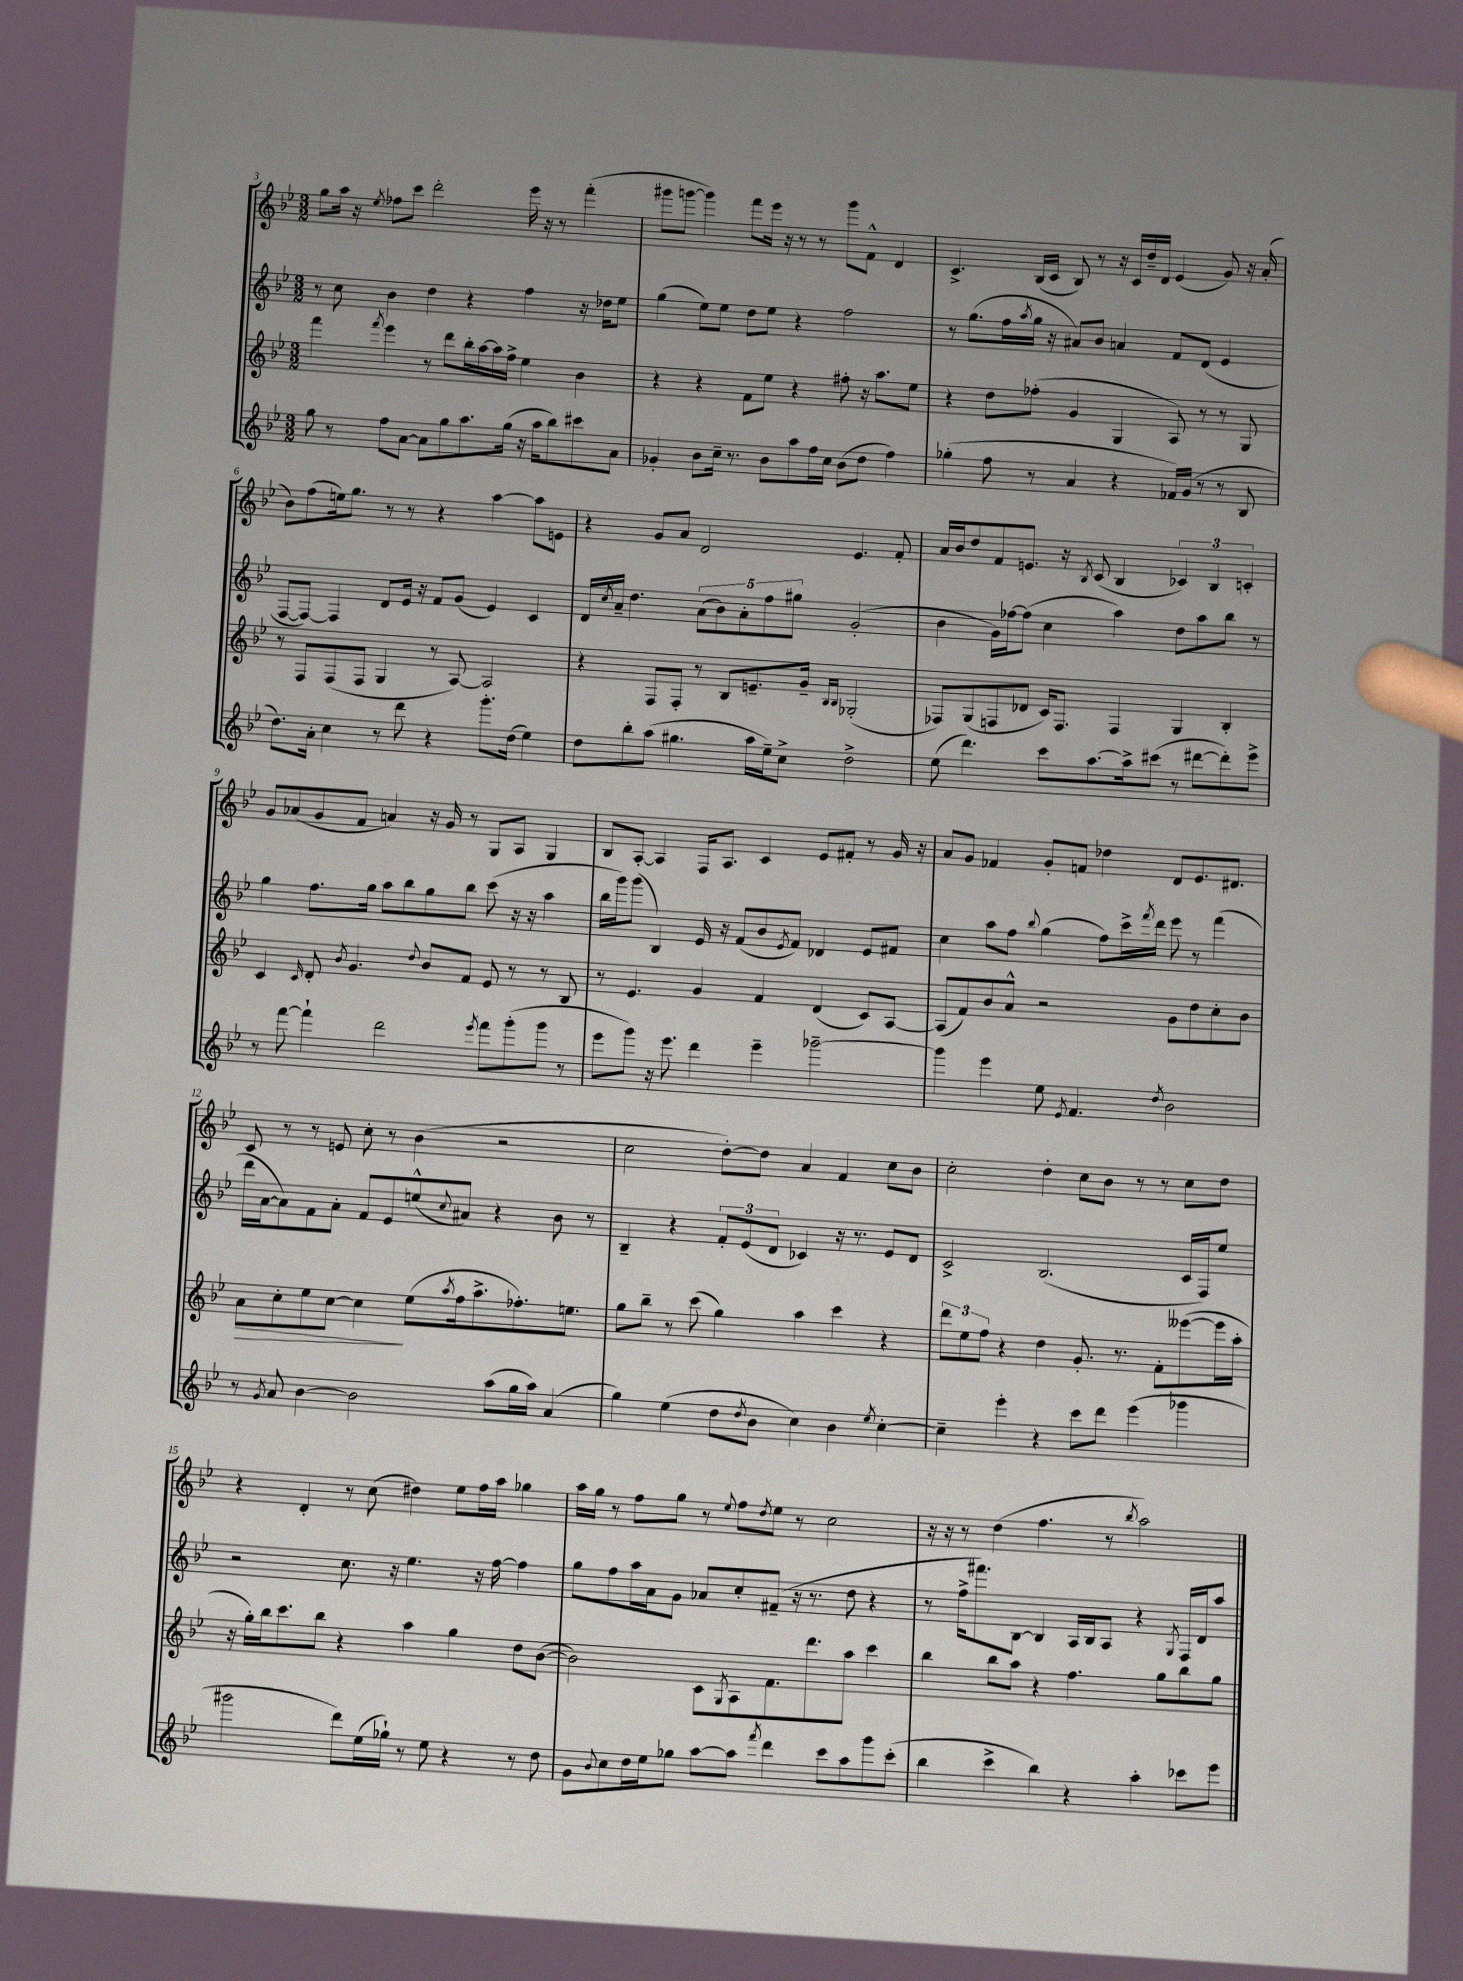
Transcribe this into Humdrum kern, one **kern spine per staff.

**kern	**kern	**dynam	**kern	**kern
*part4	*part3	*part3	*part2	*part1
*staff4	*staff3	*staff3	*staff2	*staff1
*clefG2	*clefG2	*	*clefG2	*clefG2
*k[b-e-]	*k[b-e-]	*	*k[b-e-]	*k[b-e-]
*M3/2	*M3/2	*	*M3/2	*M3/2
=3	=3	=3	=3	=3
8gg\	4fff\	.	8r	8gg\L
8r	.	.	8cc\	16aa\Jk
.	.	.	.	16r
.	8qfff/	.	.	8qee-/
8ff\L	4eee-\	.	4b-\	8ff-X\L
[8a\J	.	.	.	8ccc\J
8a\L]	8r	.	4dd\	2ddd'\
8gg\	8ddd\L	.	.	.
8.aa\	16bb-'\L	.	4r	.
.	[16aa\	.	.	.
.	16aa\]	.	.	.
(16gg\Jk	16ff^\JJ	.	.	.
16r	4ee-\	.	4ff\	16eee-\
16aa\KL	.	.	.	16r
8bb-\)	.	.	.	8r
8ccc#X\	4b-\	.	16r	(4fff'\
.	.	.	16dd-X\KL	.
8a\J	.	.	8ee-\J	.
=4	=4	=4	=4	=4
4g-X'/	4r	.	(4gg\	8ggg#X\L
.	.	.	.	[8gggn\J
8b-\L	4r	.	8ee-\L)	4ggg\])
16cc~\Jk	.	.	8ee-\J	.
8.r	.	.	.	.
.	8f\L	.	8dd\L	8fff\L
8b-\L	8ee-\J	.	8ee-\J	16eee-\Jk
.	.	.	.	16r
8aa\	4r	.	4r	8r
16ff\L	.	.	.	8r
16cc\JJ	.	.	.	.
(8b-\L	8ff#X'\	.	2ff\	8ggg\L
8dd\J	16r	.	.	8f^^\J
.	8.aa\L	.	.	.
4ff\)	.	.	.	4d/
.	8ee-\J	.	.	.
=5	=5	=5	=5	=5
(4gg-X'\	4r	.	8r	4.c^/
.	.	.	(8.gg\L	.
8ff\	8dd\L	.	.	.
.	.	.	16ff\L	.
.	.	.	8qaa/	.
8r	(8ff-X'\J	.	16gg\JJ	(16B-/LL
.	.	.	16r	16c/JJ
4a/	4g/	.	8a#X/L)	8B-/)
.	.	.	8b-/J	8r
4r	4G/	.	4an/	16r
.	.	.	.	16c/LL
.	.	.	.	16dd~/
.	.	.	.	16d/JJ
16f-X/LL)	8A/)	.	8f/L	(4e-/
(16g/JJ	.	.	.	.
8r	8r	.	(8d/J	.
8r	8r	.	4e-/	8g/)
8B-/	8G/	.	.	16r
.	.	.	.	(16a'/
!!LO:LB:g=z
=6	=6	=6	=6	=6
8.dd\L)	8r	.	[8F/L	8b-\L)
.	8F/L	.	8F/J_)	(8ff\
16a'\Jk	.	.	.	.
4cc\	(8F/	.	4F/]	16een\k)
.	.	.	.	8.gg\J
.	8F/J	.	.	.
8r	4G/	.	8d/L	8r
8ddd\	.	.	16e-/Jk	8r
.	.	.	16r	.
4r	8r	.	8f/L	4r
.	[8A/)	.	(8g/J	.
8.ggg'\L	2A/]	.	4e-/)	[4aa\
(16dd\Jk	.	.	.	.
4ee-\)	.	.	4c/	8aa\L]
.	.	.	.	8en\J
=7	=7	=7	=7	=7
8dd\L	4r	.	16d/LL	4r
.	.	.	8qcc/	.
.	.	.	16a~/JJ	.
8bb-'\	.	.	4.dd\	.
(8aa\J	8F/L	.	.	8g/L
4.gg#X\	8F'/J	.	.	8a/J
.	8r	.	(10a\L	2d/
.	.	.	10b-\)	.
.	8B-/L	.	.	.
.	.	.	10a'\	.
16aa\LL	8.en~/	.	.	.
.	.	.	10ff\	.
16ee-~\J)	.	.	.	.
8cc^\J	.	.	.	.
.	.	.	10gg#X\J	.
.	16g~/Jk	.	.	.
.	16qqB-/LL	.	.	.
.	16qqB-/JJ	.	.	.
2dd^\	(2G-X'/	.	(2g'/	4.e-/
.	.	.	.	8f'/
=8	=8	=8	=8	=8
(8ee-\	8F-X/L)	.	4b-\	16a/LL
.	.	.	.	16b-/J
4.ddd\)	(8G/	.	.	8dd/
.	8Fn/	.	16g\LL)	8f/
.	.	.	[16ff-X\J	.
.	8d-X/J	.	(8ff-\J]	8.en/J
8ccc\L	16c/KL)	.	4cc\	.
.	8.F/J	.	.	16r
.	.	.	.	8qB-/
[8.aa\	.	.	.	(8c/
.	4F/	.	4aa\)	4B-/
16aa^\k]	.	.	.	.
(8ccc#X\J	.	.	.	.
8r	4G/	.	8dd\L	6c-X/)
[8ddd#X\L	.	.	8aa\	.
.	.	.	.	6B-/
8ddd#'\])	4B-'/	.	8bb-\J	.
.	.	.	.	6cn'/
8eee-^\J	.	.	8r	.
!!LO:LB:g=z
=9	=9	=9	=9	=9
8r	4c/	.	4gg\	8g/L
[8fff\	.	.	.	(8a-X/
.	16qqc/	.	.	.
4fff`\]	8d'/	.	8.ff\L	8g/
.	8qb-/	.	.	.
.	4.g/	.	.	8f/J
.	.	.	16gg\Jk	.
2ddd\	.	.	8aa\L	4an/)
.	.	.	8bb-\	.
.	8qqdd/	.	.	.
.	8b-/L	.	8gg\	16r
.	.	.	.	16g/
.	8f/J	.	8bb-\J	8r
8qeee-/	.	.	.	.
8fff\L	8e-/	.	(8ccc\	8G/L
(8ggg'\	8r	.	16r	8A/J
.	.	.	16r	.
8ggg\J	8r	.	4aa\	4G/
8r	8B-/	.	.	.
=10	=10	=10	=10	=10
8eee-\L	8r	.	16bb-\LL	8B-/L
.	.	.	16ggg\J)	.
8ggg\J)	4.e-/	.	(8ggg\J	[8A'/J
16r	.	.	4B-/)	4A/]
8.eee-\	.	.	.	.
4ddd\	4g/	.	16e-/	16F/KL
.	.	.	16r	8.A/J
.	.	.	(8f/L	.
4eee-~\	4f/	.	8b-/	4c/
.	.	.	8qe-/	.
.	.	.	8f/J)	.
[2ggg-X~\	(4d/	.	4d-X/	8e-/L
.	.	.	.	8f#X'/J
.	8c/L)	.	8e-/L	8r
.	[8A/J	.	8f#X/J	16g/
.	.	.	.	16r
=11	=11	=11	=11	=11
4ggg-\]	(8A/L]	.	4cc\	8a/L
.	8f/)	.	.	8g/J
4eee-\	8b-/	.	8aa\L	4f-X/
.	8a^^/J	.	8ff\J	.
.	.	.	8qqbb-/	.
8ee-\	2r	.	(4gg\	8g'/L
8qe-/	.	.	.	.
4.f/	.	.	.	8fn/J
.	.	.	8ff\L)	4dd-X\
.	.	.	16ccc^\L	.
.	.	.	8qfff/	.
.	.	.	16ddd\JJ	.
8qdd/	.	.	.	.
2b-\	8g\L	.	8eee-\	8d/L
.	8dd\	.	8r	8.e-/
.	8cc'\	.	(4fff\	.
.	.	.	.	8.d#X/J
.	8b-\J	.	.	.
!!LO:LB:g=z
=12	=12	=12	=12	=12
!	!	!LO:HP:b	!	!
8r	8a\L	>	16ddd\LL	8c/
.	.	.	[16a\J	.
8qg/	.	.	.	.
8a/	8cc'\	.	8a\])	8r
[4b-\	8ee-\	.	8f\	8r
.	[8cc\J	.	8a'\J	8en/
2b-\]	4cc\]	.	8f/L	8cc'\
.	.	.	8e-/	8r
.	(8ee-\L	]	(8een^^/	(4b-\
.	8qaa/	.	8qqcc/	.
.	16ff\k	.	8a#X/J)	.
.	8.aa^\	.	.	.
(8aa\L	.	.	4r	2r
16gg\L	8.ff-X'\)	.	.	.
16aa\JJ)	.	.	.	.
(4a/	.	.	8b-\	.
.	8.een\J	.	.	.
.	.	.	8r	.
=13	=13	=13	=13	=13
4gg\)	8gg\L	.	4B-~/	2cc\
.	8bb-~\J	.	.	.
(4ee-\	8r	.	4r	.
.	(8ccc\	.	.	.
8dd\L	4gg\)	.	12f'/L	[8dd'\L)
.	.	.	(12e-/	.
8qdd/	.	.	.	.
8b-\J	.	.	.	8dd\J]
.	.	.	12d/J	.
4cc\)	4aa\	.	4c-X/)	4a/
4b-\	4ccc\	.	16r	4f/
.	.	.	8.r	.
8qee-/	.	.	.	.
[4cc'\	4r	.	8e-/L	8cc\L
.	.	.	8d/J	8b-\J
=14	=14	=14	=14	=14
4cc~\]	12ddd\L	.	2c^/	2cc'\
.	12ee-\	.	.	.
.	12ff\J	.	.	.
4eee-'\	4r	.	.	.
4r	4dd\	.	(2.B-/	4dd'\
8ccc\L	8.g'/	.	.	8cc\L
8ddd\J	.	.	.	8b-\J
.	8.r	.	.	.
(4eee-\	.	.	.	8r
.	8f'\L	.	.	8r
4ggg-X\	([8eee--X\	.	16c/LL	8cc\L
.	.	.	16F/J)	.
.	16eee--\L]	.	8ee-/J	8dd\J
.	16aa'\JJ	.	.	.
!!LO:LB:g=z
=15	=15	=15	=15	=15
2ggg#X\	16r	.	2r	4r
.	16gg'\LL)	.	.	.
.	16bb-\J	.	.	.
.	8.ccc\	.	.	.
.	.	.	.	4d'/
.	8bb-\J	.	.	.
8ddd\L)	4r	.	8.cc\	8r
(16ee-\L	.	.	.	(8cc\
16gg-X`\JJ)	.	.	16r	.
8r	4aa\	.	4.ee-\	4dd#X\)
8ee-\	.	.	.	.
4r	4gg\	.	.	8ee-\L
.	.	.	16r	16ff\L
.	.	.	[16ff\	16aa\JJ
8r	8dd\L	.	4ff\]	4gg-X\
8dd\	([8b-\J	.	.	.
=16	=16	=16	=16	=16
8g\L	2b-\])	.	8gg\L	16aa\LL
.	.	.	.	16gg\JJ
8qqb-/	.	.	.	.
8cc\	.	.	8ff\	8r
16dd\L	.	.	16aa\L	8ff\L
16ee-\J	.	.	16a\J	.
8gg-X\J	.	.	8g\J	8gg\J
[8aa\L	8c\L	.	8a-X/L	8r
.	8qG/	.	.	8qqee-/
8aa\J]	8A\	.	8cc'/	8ff\L
8qfff/	.	.	.	8qdd/
4ddd\	8.f\	.	(8f#X~/J	8ee-\J
.	.	.	16r	8r
.	8.ddd\	.	8.r	.
8ccc\L	.	.	.	2cc\
8aa\	8aa\J	.	8dd\	.
8ggg\	4ccc\	.	4r	.
(8ccc'\J	.	.	.	.
=17	=17	=17	=17	=17
4bb-\	4bb-\	.	8r	16r
.	.	.	.	16r
.	.	.	16ff^\KL	8r
.	.	.	8.fff#X\)	.
4ccc^\	8bb-\L	.	.	(4dd\
.	8aa\J	.	[8B-\J	.
4bb-\)	4r	.	4B-/]	4.ff\
4r	4.ff\	.	16A/LL	.
.	.	.	16B-/J	.
.	.	.	8A/J	8r
.	.	.	.	8qbb-/
4aa'\	.	.	4r	2aa\)
.	8gg\L	.	.	.
.	.	.	8qG/	.
8ccc-X\L	8bb-\	.	16F/LL	.
.	.	.	16d/J	.
8eee-\J	8gg\J	.	8aa/J	.
==	==	==	==	==
*-	*-	*-	*-	*-
